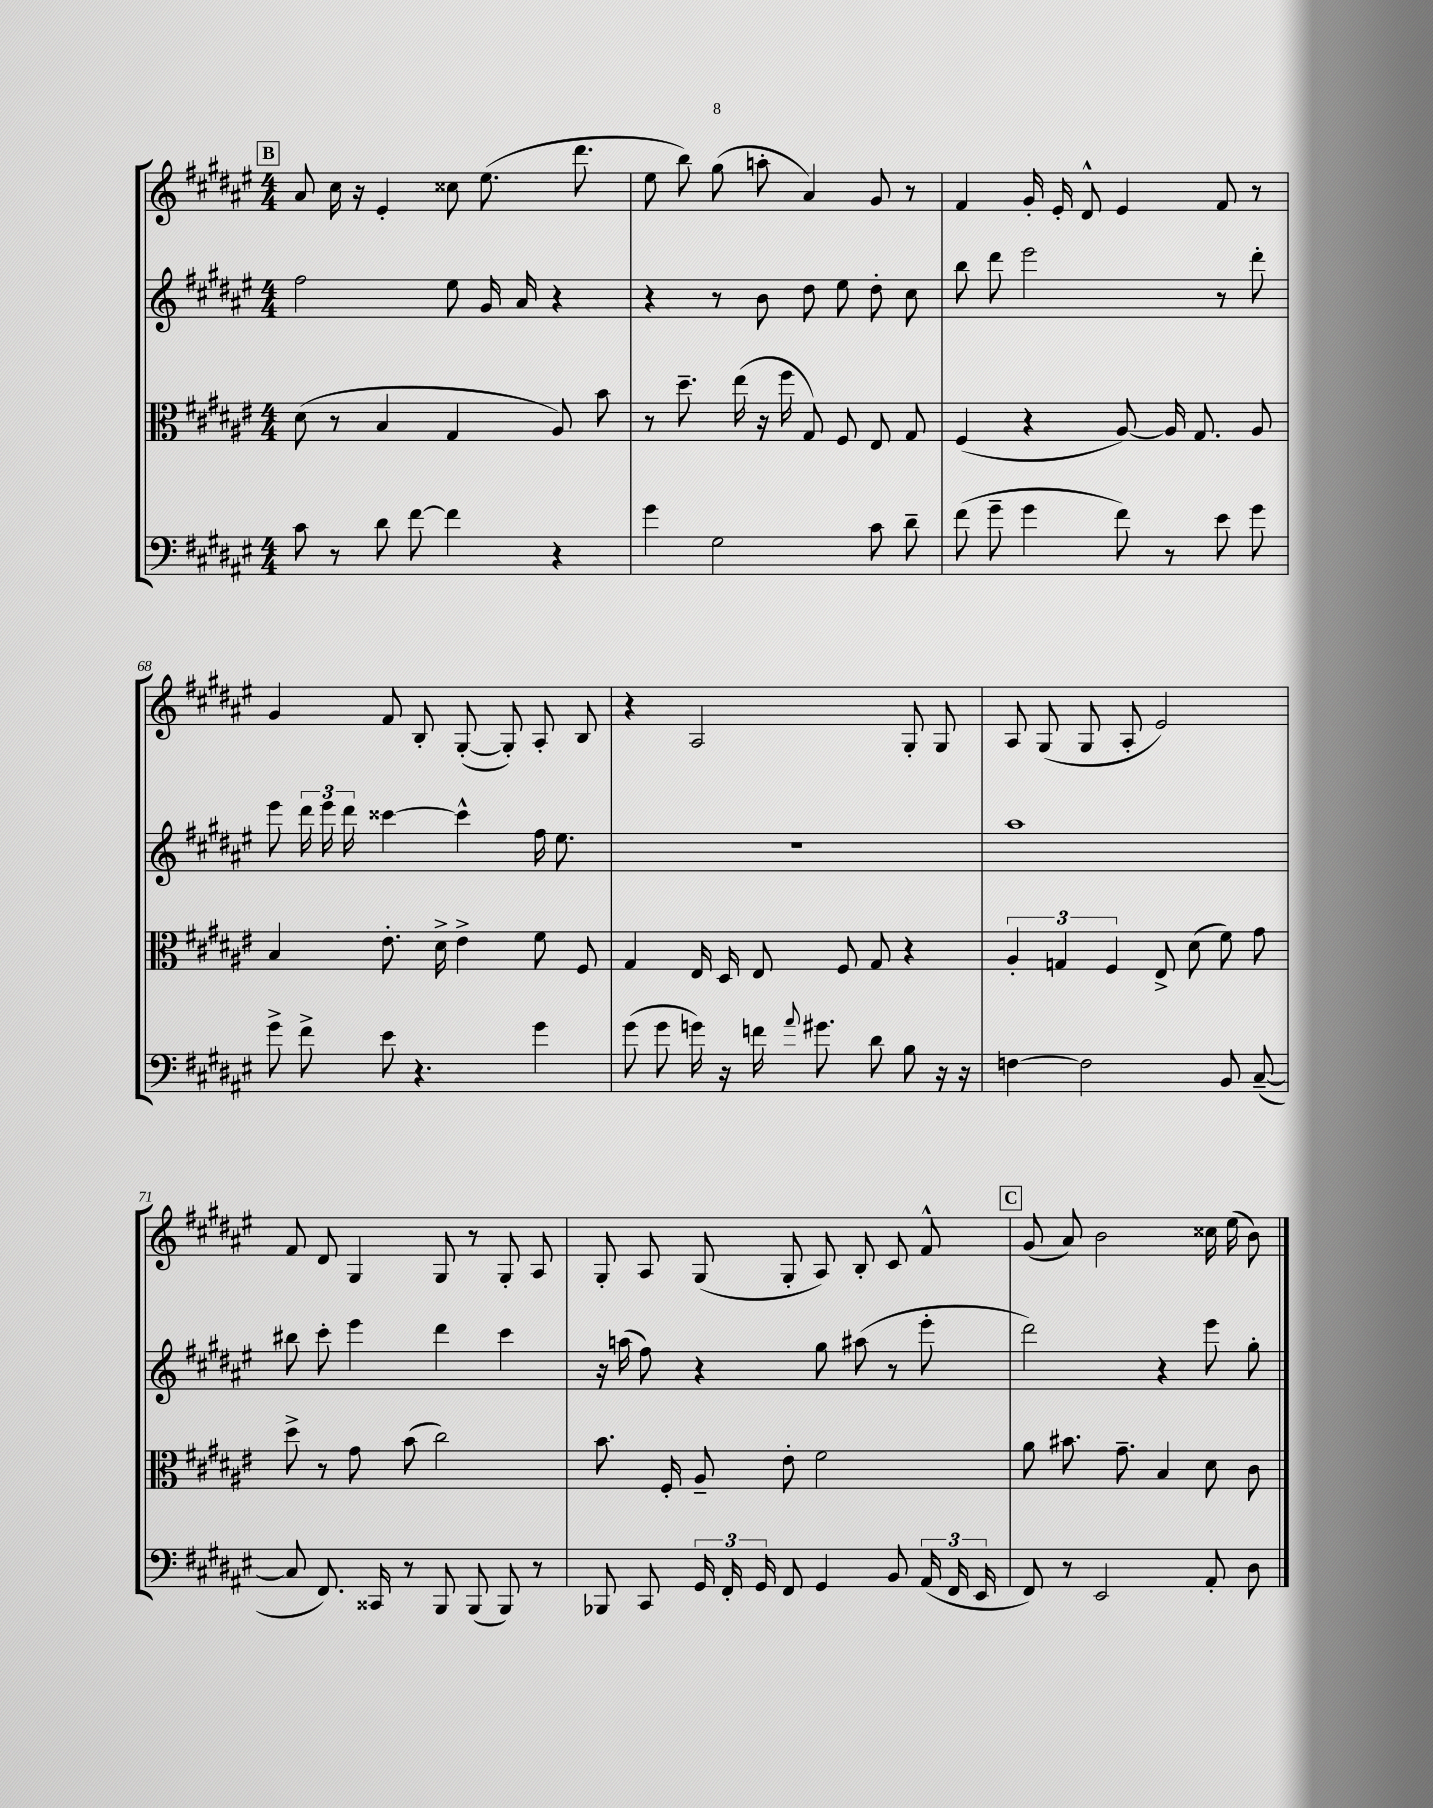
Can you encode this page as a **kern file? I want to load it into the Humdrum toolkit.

**kern	**kern	**kern	**kern
*staff4	*staff3	*staff2	*staff1
*clefF4	*clefC3	*clefG2	*clefG2
*k[f#c#g#d#a#e#]	*k[f#c#g#d#a#e#]	*k[f#c#g#d#a#e#]	*k[f#c#g#d#a#e#]
*M4/4	*M4/4	*M4/4	*M4/4
8c#	(8d#	2ff#	8a#
8r	8r	.	16cc#
.	.	.	16r
8d#	4B	.	4e#'
[8f#	.	.	.
4f#]	4G#	8ee#	8cc##
.	.	16g#	(8.ee#
.	.	16a#	.
4r	8A#)	4r	.
.	.	.	8.ddd#
.	8b	.	.
=	=	=	=
4g#	8r	4r	8ee#
.	8.dd#~	.	8bb)
2G#	.	8r	(8gg#
.	(16ee#	.	.
.	16r	8b	8aa'
.	16ff#	.	.
.	8G#)	8dd#	4a#)
.	8F#	8ee#	.
8c#	8E#	8dd#'	8g#
8d#~	8G#	8cc#	8r
=	=	=	=
(8f#	(4F#	8bb	4f#
8g#~	.	8ddd#	.
4g#	4r	2eee#	16g#'
.	.	.	16e#'
.	.	.	8d#^^
8f#)	[8A#)	.	4e#
8r	16A#]	.	.
.	8.G#	.	.
8e#	.	8r	8f#
8g#	8A#	8ddd#'	8r
=	=	=	=
8g#^	4B	8eee#	4g#
8f#^	.	24ddd#	.
.	.	24eee#	.
.	.	24ddd#	.
8e#	8.e#'	[4ccc##	8f#
4.r	.	.	8B'
.	16d#^	.	.
.	4e#^	4ccc##^^]	([8G#'
.	.	.	8G#'])
4g#	8f#	16ff#	8A#'
.	.	8.ee#	.
.	8F#	.	8B
=	=	=	=
(8g#	4G#	1r	4r
8g#	.	.	.
16g)	16E#	.	2A#
16r	16D#	.	.
16f	8E#	.	.
8qqa#	.	.	.
8.g#	.	.	.
.	8F#	.	.
8d#	8G#	.	.
8B	4r	.	8G#'
16r	.	.	8G#
16r	.	.	.
=	=	=	=
[4F	6A#'	1aa#	8A#
.	.	.	(8G#
.	6G	.	.
2F]	.	.	8G#
.	6F#	.	.
.	.	.	8A#'
.	8E#^	.	2e#)
.	(8d#	.	.
8BB	8f#)	.	.
([8C#~	8g#	.	.
=	=	=	=
8C#]	8dd#^	8bb#	8f#
8.FF#)	8r	8ccc#'	8d#
.	8g#	4eee#	4G#
16CC##	.	.	.
8r	(8b	.	.
8BBB	2cc#)	4ddd#	8G#
(8BBB	.	.	8r
8BBB)	.	4ccc#	8G#'
8r	.	.	8A#
=	=	=	=
8BBB-	8.b	16r	8G#'
.	.	(16aa	.
8CC#	.	8ff#)	8A#
.	16F#'	.	.
24GG#	8A#~	4r	(8G#
24FF#'	.	.	.
24GG#	.	.	.
8FF#	8e#'	.	8G#'
4GG#	2f#	8gg#	8A#)
.	.	(8aa#	8B'
8BB	.	8r	8c#
(24AA#	.	8eee#'	8f#^^
24FF#	.	.	.
24EE#	.	.	.
=	=	=	=
8FF#)	8a#	2ddd#)	(8g#
8r	8.b#	.	8a#)
2EE#	.	.	2b
.	8.g#~	.	.
.	4B	4r	.
8AA#'	8d#	8eee#	16cc##
.	.	.	(16ee#
8D#	8c#	8gg#'	8b)
==	==	==	==
*-	*-	*-	*-
